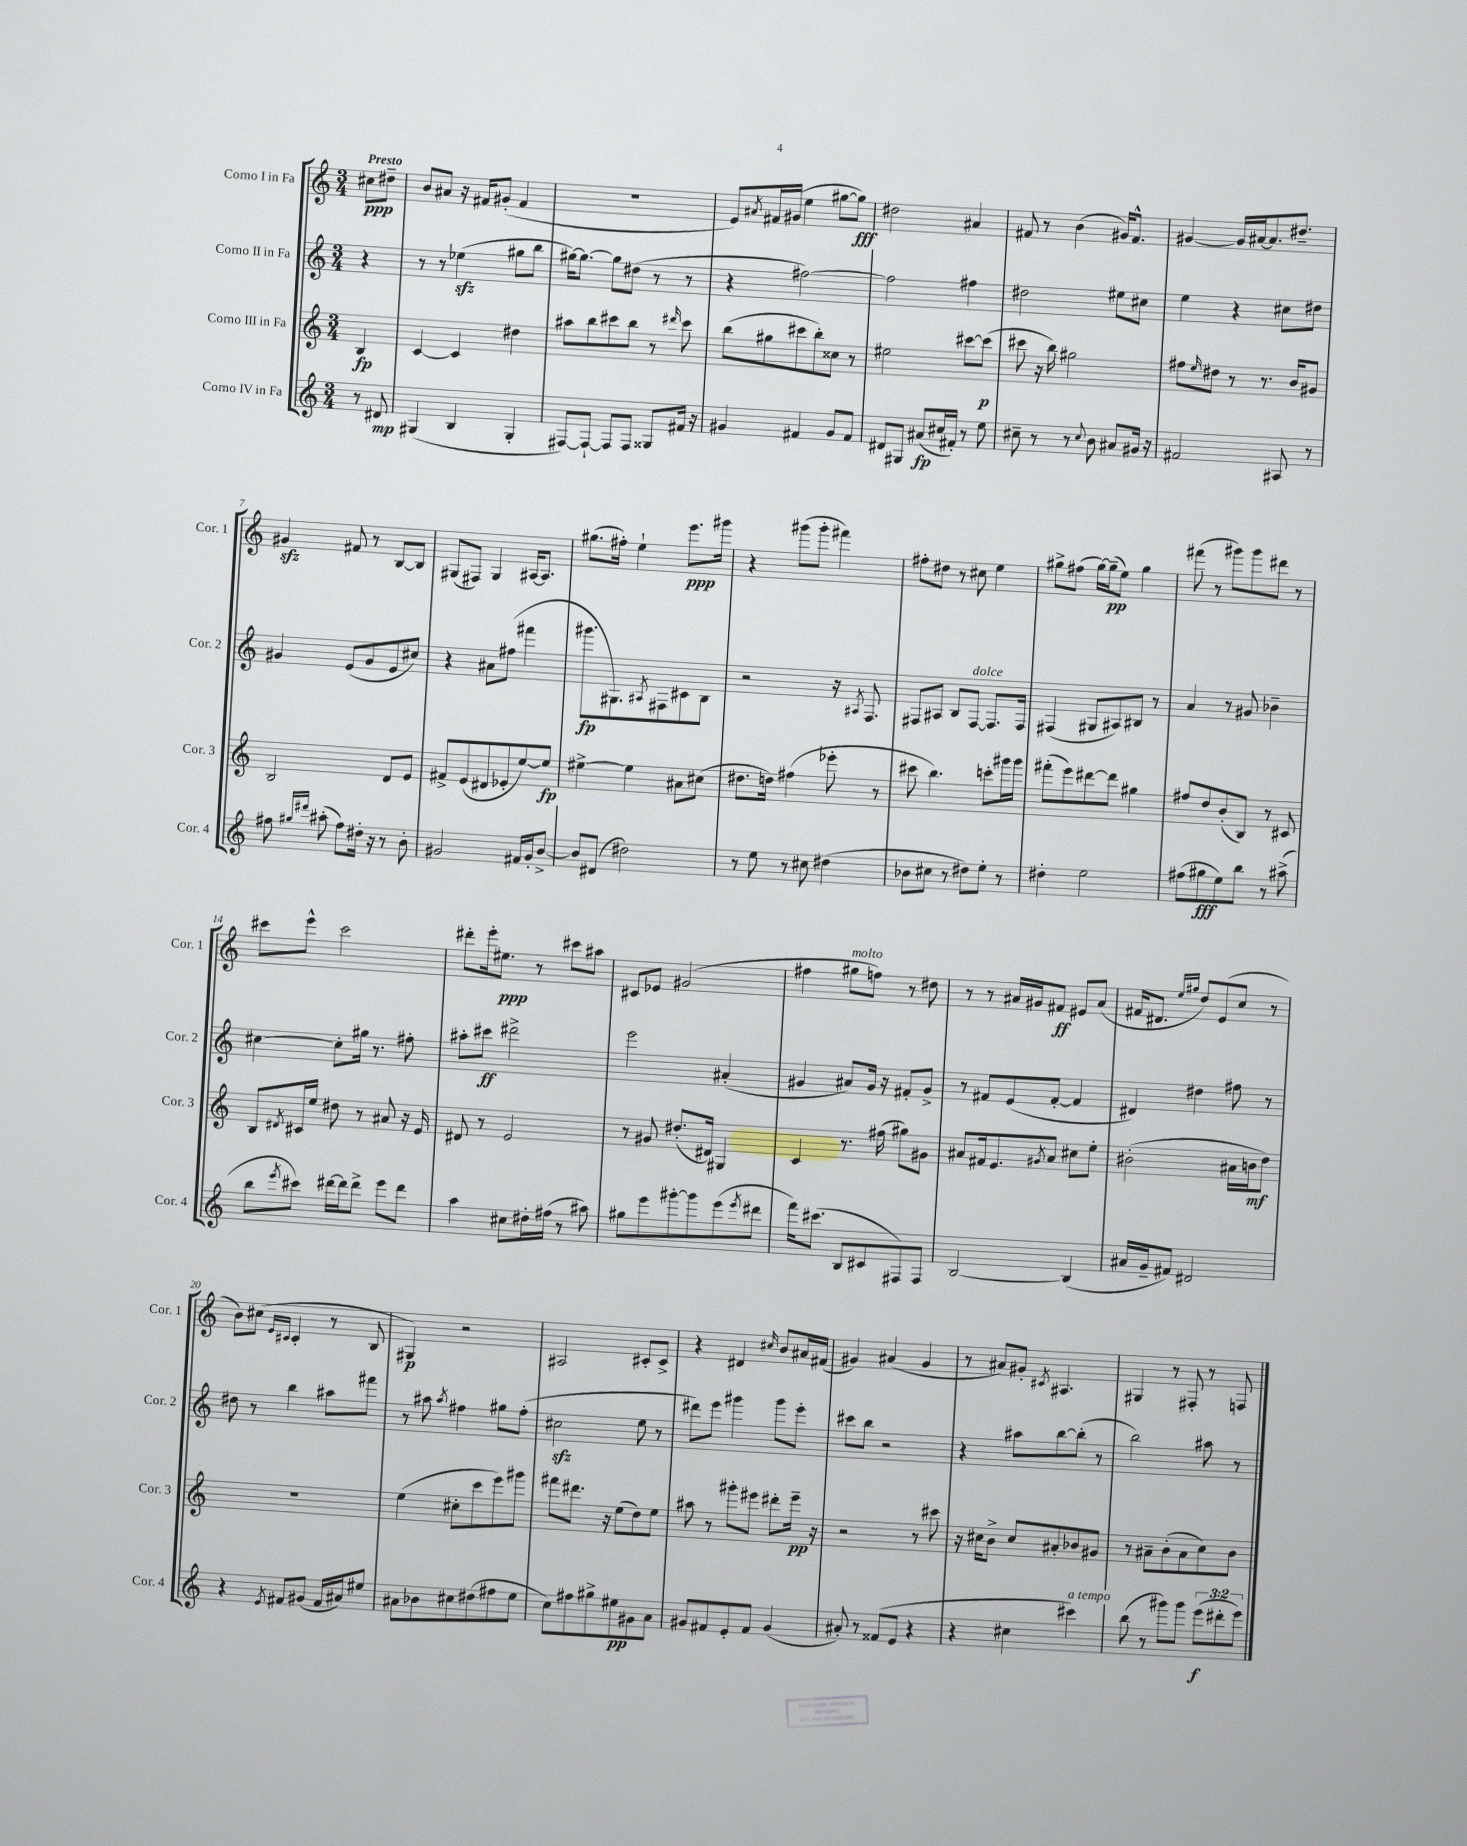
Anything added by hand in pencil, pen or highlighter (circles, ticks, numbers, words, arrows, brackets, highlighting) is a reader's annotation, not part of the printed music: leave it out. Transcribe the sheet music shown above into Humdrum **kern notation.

**kern	**kern	**kern	**kern
*staff4	*staff3	*staff2	*staff1
*clefG2	*clefG2	*clefG2	*clefG2
*k[]	*k[]	*k[]	*k[]
*M3/4	*M3/4	*M3/4	*M3/4
8r	4B/	4r	8cc#\L
8d#/	.	.	8dd#~\J
=	=	=	=
(4G#/	[4c/	8r	8b/L
.	.	8r	8a#/J
4B/	4c/]	(4ee-\	16r
.	.	.	16f#/LK
.	.	.	(8g#'/J
4G#'/	4dd#\	8gg#\L	4f#/
.	.	8bb\J	.
=	=	=	=
[8F#/L)	8aa#\L	[16gg#\LK)	2.r
.	.	8.gg#\_J	.
8F#`/_J	8bb\	.	.
8F#/]L	8ccc#\	8gg#\]L	.
8F#/J	8bb\J	(8dd#\J	.
8G##/L	8r	8r	.
.	16qqddd#/	.	.
16f#/Jk	8ccc#\	8r	.
16r	.	.	.
=	=	=	=
4g#/	(8bb\L	4r	8e/L)
.	.	.	8qa#/
.	8gg#\	.	16f#/L
.	.	.	(16g#/JJ
4f#/	8ccc#\	[2ff#\)	4ee\
.	8bb'\)	.	.
8g#/L	8cc##\J	.	[8gg#\L
8f#/J	8r	.	8gg#\]J)
=	=	=	=
8d#/L	2ee#\	2ff#\]	2dd#\
8G#/J	.	.	.
(8a#/L	.	.	.
16cc#/L	.	.	.
16f#'/JJ)	.	.	.
8r	[8ccc#\L	4ff#\	4a#/
8ee\	(8ccc#\]J	.	.
=	=	=	=
8cc#~\	8ccc#\	2dd#\	8f#/
8r	16r	.	8r
.	16bb\)	.	.
8r	2gg#\	.	(4b\
8qqcc#/	.	.	.
8b\	.	.	.
8a#/L	.	8ee#\L	16g#/LK)
.	.	.	8.f#^^/J
16g#/Jk	.	8cc#\J	.
16r	.	.	.
=	=	=	=
2f#/	8ff#\L	4ee\	[4g#/
.	16qqee/	.	.
.	8dd#\J	.	.
.	8r	4r	16g#/]LL
.	.	.	[16a#/J
.	8.r	.	8.a#/]
8A#/	.	8cc#\L	.
.	16b/LK	.	8.dd#~/J
8r	8g#/J	8dd#\J	.
=	=	=	=
8ff#\	2B/	4g#/	4g#/
16qqgg#/LL	.	.	.
16qqddd#/JJ	.	.	.
(8aa#'\	.	.	.
8ff#\L)	.	(8e/L	8f#/
16dd#'\Jk	.	8g#/	8r
16r	.	.	.
8r	8d/L	8e/	[8B/L
8b'\	8e/J	8cc#/J)	8B/]J
=	=	=	=
2g#/	8f#^/L	4r	(8G#/L
.	(8e/	.	8F#/J)
.	8d#/	8a#\L	4G#/
.	8e-'/	(8ff#\J	.
16f#/LL	[8ee/)	4fff#\	[16A#/LK
16g#'/J	.	.	8.A#/]J
[8b^/J	8ee/]J	.	.
=	=	=	=
8b/]L	[4ee#^\	8.ggg#\L	(8.gg#\L
(8d#/J	.	.	.
.	.	8.G#\)	16ff#'\Jk)
2dd#\)	4ee#\]	.	4ee`\
.	.	8qA#/	.
.	.	8F#\	.
.	8a#\L	8c#\	8.eee\L
.	(8cc#\J	8B\J	.
.	.	.	16ggg#\Jk
=	=	=	=
8r	8.dd#\L	2r	4r
8ee\	.	.	.
.	16dd\Jk)	.	.
8r	(4ff#\	.	(8ggg#\L
8cc#\	.	.	8ggg#'\J
(4dd#\	8eee-'\	16r	4fff#\)
.	.	8qA#/	.
.	.	8.F/	.
.	8r	.	.
=	=	=	=
8b-\L	8ccc#\	8F#/L	8ff#'\L
8cc#\J	4.bb\)	8A#/J	8dd#\J
8r	.	8B/L	8r
8dd#\L)	.	[8F#/J	8cc#\
8ee'\J	8ccc'\L	8.F#/]L	4ee\
8r	16ggg#\L	.	.
.	16ggg#\JJ	16F#/Jk	.
=	=	=	=
4dd#'\	(8fff#'\L	(4F#/	8gg#^\L
.	8eee\)	.	(8ff#\J
2ee\	[8ddd#\	8G#/L	[16gg#\LL)
.	.	.	(16gg#~\]J
.	8ddd#\]J	8A#/)	8ee\J)
.	4gg#\	8B#/J	4gg#\
.	.	8r	.
=	=	=	=
(8ff#\L	8ff#/L	4a/	(8fff#\
8gg#\	8dd/	.	8r
8ee\)	(8b'/	8r	8ggg#\L)
8bb\J	8B/J)	8g#/	8ggg#\
8r	8r	4b-~\	8ddd#\J
(8aa#^\	8c#/	.	8r
=	=	=	=
8bb\L	8B/L	[4cc#\	8ccc#\L
8qeee/	8qd#/	.	.
8ccc#\J)	16c#/L	.	8eee^^\J
.	16ee/JJ	.	.
[16ddd#\LL	8dd#\	8cc#'\]L	2ccc#\
16ddd#\]J	.	.	.
8ddd#^\J	8r	16gg#\Jk	.
.	.	8.r	.
8eee\L	8a#/	.	.
8ddd#\J	16r	8ff#'\	.
.	16e/	.	.
=	=	=	=
4aa\	8d#/	8aa#'\L	8ddd#'\L
.	8r	8ccc#\J	16eee'\k
.	.	.	8.ee#\J
8cc#\L	2e/	2ddd#^\	.
16dd#'\L	.	.	8r
(16ff#\JJ	.	.	.
8r	.	.	8ccc#\L
8aa#\)	.	.	8aa#\J
=	=	=	=
8gg#\L	8r	2eee\	8c#/L
8eee\	8g#/	.	8e-/J
[8ggg#'\	(8.dd#'/L	.	(2g#/
8ggg#\]	.	.	.
.	16d#/Jk)	.	.
(8eee\	4G#/	(4a#'/	.
8qeee/	.	.	.
8ddd#\J	.	.	.
=	=	=	=
16fff\LK)	4c/	4g#/	4ff#\
(8.ccc#\J	.	.	.
8B/L	8.r	8a#/L)	8gg#\L
8c#/	.	16g#/Jk	8ff\J)
.	(16ff#\	16r	.
8F#/)	8gg#\L)	8f#'/L	8r
8F#/J	8g#\J	8g#^/J	8dd#\
=	=	=	=
[2B/	8a#/L	8r	8r
.	16f#/k	8f#/L	8r
.	8.e/	.	.
.	.	(8e/	16a#/LL
.	.	.	16g#/J
.	8qg#/	.	.
.	8a#/J	[8f#'/J	8f#/J
(4B/]	8cc#\L	4f#/]	8e#/L
.	8ee'\J	.	(8a#/J
=	=	=	=
16a#/LL	(2b#'\	4d#/)	16f#/LK
16g~/J	.	.	8.d#/J
8f#/J)	.	.	.
.	.	.	16qqee/LL
.	.	.	16qqgg#/JJ
2d#/	.	4dd#\	8dd/L)
.	.	.	(8e/
.	16a#\LL	8ff#\	8cc/J
.	16b\J	.	.
.	8dd\J)	8r	8r
=	=	=	=
4r	2.r	8dd#\	8b\L)
.	.	8r	(8cc#\J
.	.	.	16qqe/LL
8qe/	.	.	16qqc#/JJ
8f#/L	.	4bb\	4c#'/
(8g#/J	.	.	.
16f#/LL	.	8aa#\L	8r
16a#/J)	.	.	.
8ee#/J	.	8fff#\J	8B/
=	=	=	=
8a#\L	(4ee\	8r	4G#/)
8b-\	.	8aa#\	.
.	.	8qaa#/	.
8cc#\	8cc#'\L	4ff#\	2r
(8dd#\	8ccc\	.	.
8ff#\	8eee\)	8gg#\L	.
8ee\J	8ggg#\J	(8ff#'\J	.
=	=	=	=
8cc\L)	8fff#\L	2cc#\	2A#/
8ff#\	8.ddd#\J	.	.
8gg#^\	.	.	.
.	16r	.	.
8ee#\	(8ee\L	.	.
8g#\	8dd\)	8ee\	8c#'/L
8a\J	8ee\J	8r	8c#^/J
=	=	=	=
8g#/L	8aa#\	8ddd#\L)	4r
8f#/	8r	8eee\J	.
8e'/	8ggg#'\L	4ggg#\	4d#/
8f#/J	8eee#\J	.	.
.	.	.	16qqcc#/
(4g#/	8ddd#'\L	8ggg#\L	8b/L
.	16eee#~\Jk	8eee'\J	16a#/L
.	16r	.	(16f#/JJ
=	=	=	=
8a#'/)	2r	8ccc#\L	4g#/)
8r	.	8bb\J	.
(8f##/L	.	2r	(4a#/
8e/J	.	.	.
4r	8r	.	4g#/
.	8ccc#\	.	.
=	=	=	=
4r	16r	4r	8r
.	16cc#\LK	.	.
.	8b^\J	.	8a#/L)
4cc#\	8cc#/L	8aa#\L	8g#'/J
.	.	.	8qc#/
.	8a#'/	[8bb\	4.A#/
4ccc#\)	8b-/	(8bb'\]J	.
.	8g#/J	8r	.
=	=	=	=
(8bb\	8r	2bb\)	4G#/
8r	8a#~\L	.	.
8ggg#\L)	(8b'\	.	8r
8ggg#\J	8a#\	.	8F#'/
(12eee\L	8cc\)	8aa#\	8r
12ddd#'\	.	.	.
.	8b\J	8r	8F/
12eee\J)	.	.	.
==	==	==	==
*-	*-	*-	*-
